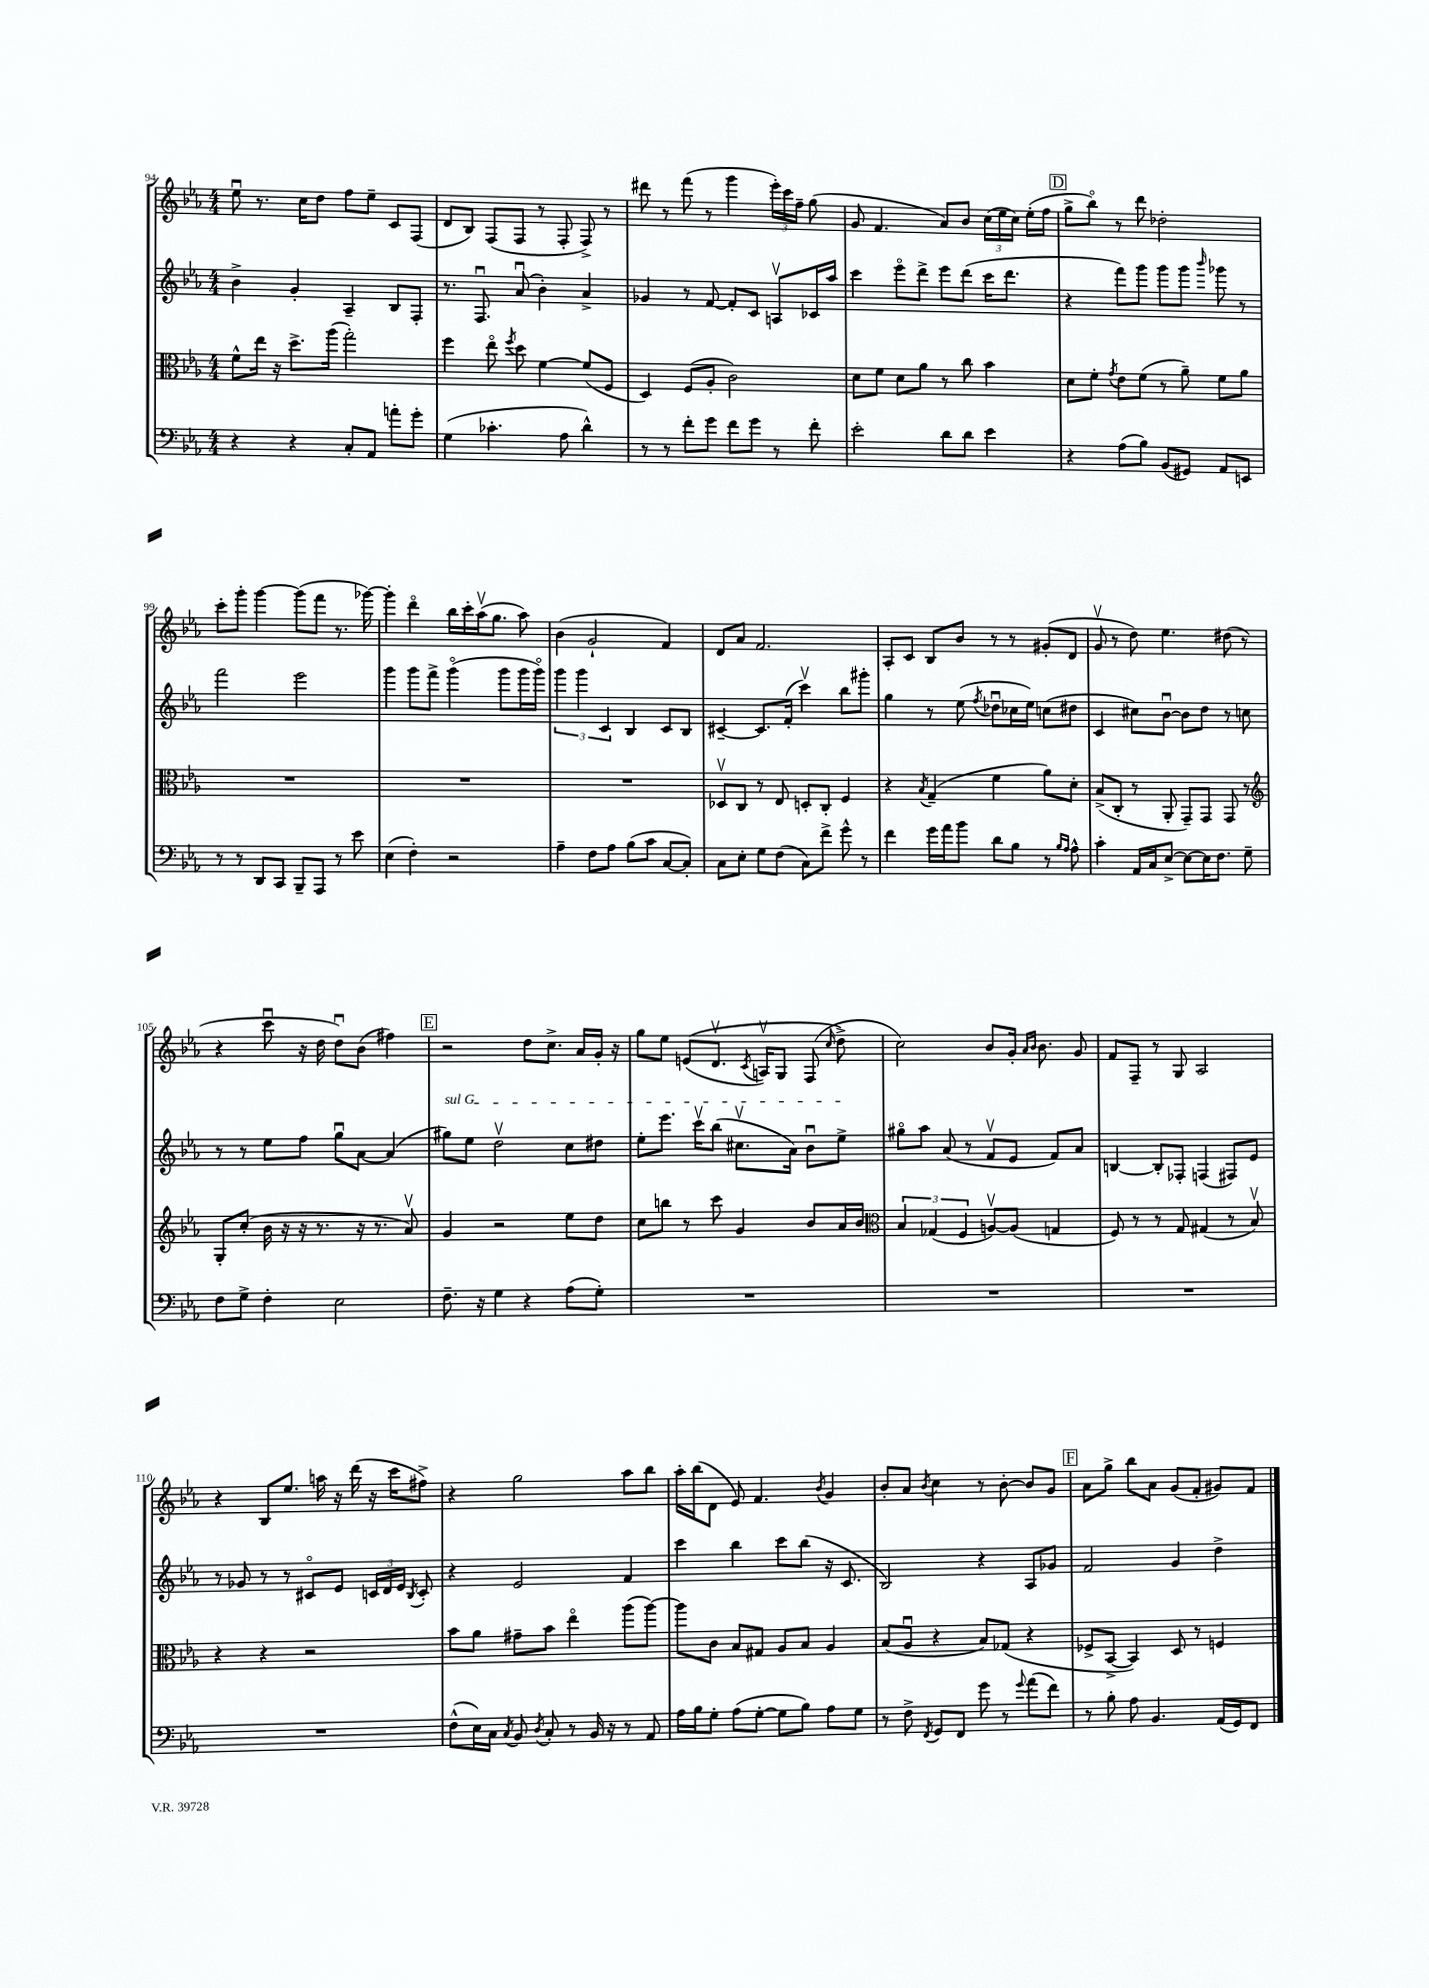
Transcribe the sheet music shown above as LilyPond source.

<<
\new StaffGroup <<
\new Staff = "s0" {
    \clef treble \key ees \major \numericTimeSignature \time 4/4
    \autoBeamOff ees''8\downbow r8. c''16[ d''8] f''8[ ees''8]-- c'8[ f8]( |
    d'8[ bes8]) f8[( f8] r8 f8-. f8->) r8 |
    dis'''8 r8 f'''8( r8 g'''4 \tuplet 3/2 { ees'''16[-.) c'''16 f''16]-- } g''8( |
    g'8 f'4. aes'8[) bes'8] \tuplet 3/2 { c''16[( ees''16 c''16]) } ees''16[-.( f''16] |
    \mark \markup { \box "D" } g''8[-> bes''8]\flageolet) r8 d'''8 des''2-. |
    c'''8[-. g'''8]-. g'''4~ g'''8[( f'''8] r8. ges'''16~) |
    ges'''4-. d'''4\flageolet bes''16[ c'''16-. aes''16\upbow( g''8.] aes''8) |
    bes'4( g'2-! f'4) |
    d'8[ aes'8] f'2. |
    aes8[-. c'8] bes8[ bes'8] r8 r8 gis'8[-.( d'8] |
    g'8\upbow r8 d''8) ees''4. dis''8( r8 |
    r4 c'''8\downbow r16 d''16 d''8[\downbow) bes'8]( fis''4) |
    \mark \markup { \box "E" } r2 d''8[ c''8.]-> aes'16[ g'16]-. r16 |
    g''8[ ees''8] e'8[(\( d'8.]\upbow \acciaccatura { c'8 } a16[\upbow) g8] f8( \grace { c''16 } d''8->\) |
    c''2) bes'8[ g'16]-. \grace { aes'16[ bes'16] } bes'8. g'8 |
    f'8[ f8]-- r8 g8 aes2 |
    r4 bes8[ ees''8.] a''16 r16 d'''16( r16 c'''16[ fis''8]->) |
    r4 g''2 aes''8[ bes''8] |
    aes''16[-. bes''16( d'8] ees'8) f'4. \acciaccatura { bes'8 } g'4 |
    bes'8[-. aes'8] \acciaccatura { bes'8 } c''4 r8 bes'8~-. bes'8[ g'8] |
    \mark \markup { \box "F" } aes'8[ g''8]-> bes''8[ aes'8] g'8[( f'8]-. gis'8[) f'8] \bar "|." |
}
\new Staff = "s1" {
    \clef treble \key ees \major \numericTimeSignature \time 4/4
    \autoBeamOff bes'4-> g'4-. aes4-- bes8[ f8]-. |
    r8. f8.\downbow aes'8\downbow( bes'4-.) aes'4-> |
    ges'4 r8 f'8~ f'8[-. c'8] a8[\upbow ces'16 aes''16] |
    c'''4 ees'''8[\flageolet d'''8]-> ees'''8[ d'''8]( c'''16[ d'''8.] |
    \mark \markup { \box "D" } r4 f'''8[) g'''8] g'''8[ g'''8] \grace { bes'''16 } ges'''8 r8 |
    f'''2 ees'''2 |
    g'''4 g'''8[ f'''8]-> g'''4\flageolet( g'''8[ g'''16 g'''16]\flageolet) |
    \tuplet 3/2 { g'''4 g'''4 c'4 } bes4 c'8[ bes8] |
    cis'4~-- cis'8.[ f'16]-.( c'''4\upbow) bes''8[ gis'''8]-. |
    g''4 r8 ees''8( \acciaccatura { f''8 } des''8[\downbow ces''16 ees''16]) c''8[( dis''8] |
    c'4 cis''8[) bes'8]~\downbow bes'8[ d''8] r8 c''8 |
    r8 r8 ees''8[ f''8] g''8[\downbow aes'8]~ aes'4( |
    \mark \markup { \box "E" } \once \override TextSpanner.bound-details.left.text = \markup { \italic "sul G" } gis''8[\startTextSpan) ees''8] d''2\upbow c''8[ dis''8] |
    ees''8[-. ees'''8.] c'''16[\upbow bes''8]( cis''8.[\upbow aes'16]) bes'8[\downbow ees''8]->\stopTextSpan |
    gis''8[\flageolet aes''8] aes'8( r8 f'8[\upbow ees'8] f'8[) aes'8] |
    b4~ b8[-. fes8]-. f4( fis8[) ees'8] |
    r8 ges'8 r8 r8 cis'8[\flageolet ees'8] \tuplet 3/2 { c'16[ d'16 ees'16] } \acciaccatura { bes8 } c'8-. |
    r4 ees'2 f'4 |
    c'''4 bes''4 c'''8[ bes''8]( r16 c'8. |
    bes2) r4 aes8[ ges'8] |
    \mark \markup { \box "F" } f'2 g'4 d''4-> \bar "|." |
}
\new Staff = "s2" {
    \clef alto \key ees \major \numericTimeSignature \time 4/4
    \autoBeamOff f'8[-^ ees''16] r16 d''8.[-> aes''16]( g''2-.) |
    f''4 ees''8\flageolet \acciaccatura { f''8 } d''8 f'4~ f'8[( f8] |
    d4) f8[( aes8]-. c'2) |
    d'8[ f'8] d'8[ aes'8] r8 c''8 bes'4 |
    \mark \markup { \box "D" } d'8[ f'8]-. \acciaccatura { g'8 } ees'8[ f'8]( r8 aes'8--) f'8[ aes'8] |
    R1 |
    R1 |
    R1 |
    des8[\upbow c8] r8 ees8 d8[-. c8]-. f4 |
    r4 \acciaccatura { bes8 } g4--( f'4 aes'8[) d'8]-. |
    bes8[->( c8]-. r8 aes,8-. g,8[--) g,8] g,8 r8 |
    \clef treble g8[-. c''8]-.( bes'16 r16 r16 r8. r16 r8. aes'8\upbow) |
    \mark \markup { \box "E" } g'4 r2 ees''8[ d''8] |
    c''8[ b''8] r8 c'''8 g'4 bes'8[ aes'16 bes'16] |
    \clef alto \tuplet 3/2 { bes4 ges4( f4 } a8[~\upbow) a8]( g4 |
    f8) r8 r8 g8 gis4( r8 bes8\upbow) |
    r4 r4 r2 |
    bes'8[ aes'8] gis'8[-- bes'8] ees''4\flageolet aes''8[( aes''8]~) |
    aes''8[ c'8] bes8[ gis8] aes8[ bes8] aes4 |
    bes8[( aes8]\downbow r4 bes8[) ges8]( r4 |
    \mark \markup { \box "F" } fes8[-> bes,8]~-> bes,4) d8 r8 f4 \bar "|." |
}
\new Staff = "s3" {
    \clef bass \key ees \major \numericTimeSignature \time 4/4
    \autoBeamOff r4 r4 c8[-. aes,8] a'8[-. g'8]-. |
    g4( ces'4.-. aes8 d'4-^) |
    r8 r8 f'8[-. g'8] f'8[ g'8] r8 f'8-. |
    ees'2-. d'8[ d'8] ees'4 |
    \mark \markup { \box "D" } r4 aes8[( bes8]) bes,8[( gis,8]) aes,8[ e,8] |
    r8 r8 d,8[ c,8] bes,,8[-- aes,,8] r8 ees'8 |
    ees4( f4-.) r2 |
    aes4-- f8[ aes8] bes8[( c'8] c8[~ c8]-.) |
    c8[ ees8]-. g8[ f8]( c8[) f'8]-> g'8-^ r8 |
    f'4 g'16[ aes'16 bes'8] d'8[ bes8] r8 \grace { bes16[ aes16] } aes8-^ |
    c'4-. aes,16[ c16 ees8]~-> ees8[~ ees16 f8.] g8-- |
    f8[ g8]-> f4-. ees2 |
    \mark \markup { \box "E" } f8.-- r16 g4 r4 aes8[( g8]-.) |
    R1 |
    R1 |
    R1 |
    R1 |
    f8[-^( ees16) c16] \acciaccatura { c8 } bes,8 \acciaccatura { d8 } c8-. r8 bes,16 r16 r8 aes,8 |
    aes16[ bes16 g8]-. aes8[( g8]~-. g8[ bes8]) aes8[ g8] |
    r8 f8-> \acciaccatura { f,8 } g,8[ f,8] g'8 r8 \appoggiatura { g'8 } aes'8[( f'8]) |
    \mark \markup { \box "F" } r8 bes8-. aes8 bes,4. aes,16[( g,16) f,8] \bar "|." |
}
>>
>>
\layout { \context { \Score currentBarNumber = #94 } }
